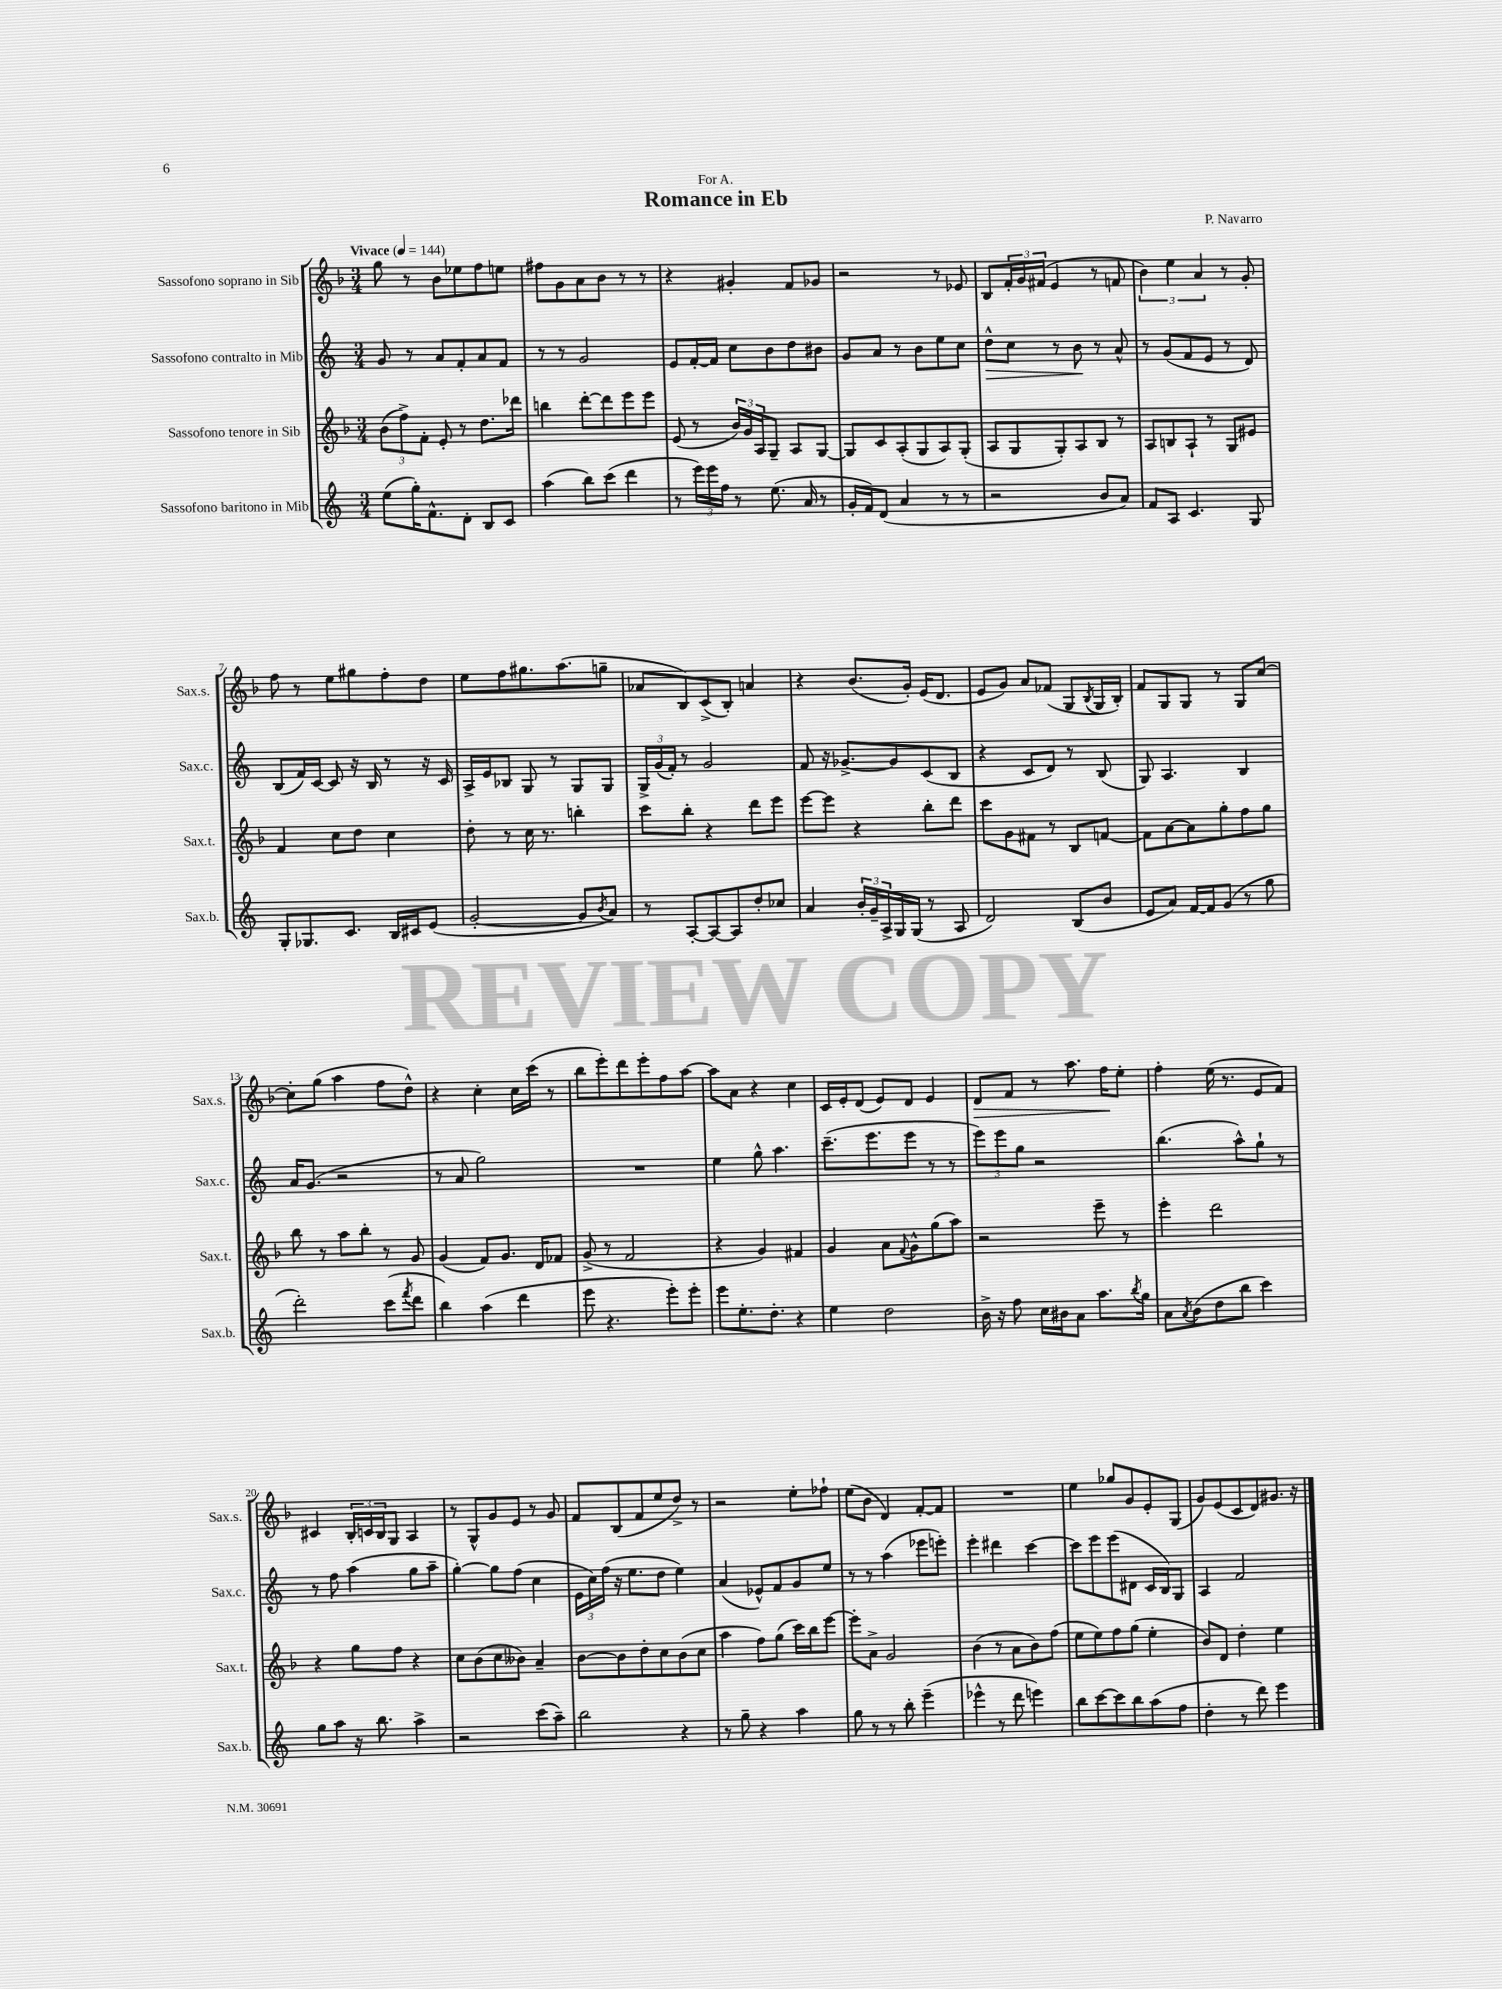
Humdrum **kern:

**kern	**kern	**kern	**dynam	**kern	**dynam
*part4	*part3	*part2	*part2	*part1	*part1
*staff4	*staff3	*staff2	*staff2	*staff1	*staff1
*I"Sassofono baritono in Mib	*I"Sassofono tenore in Sib	*I"Sassofono contralto in Mib	*	*I"Sassofono soprano in Sib	*
*I'Sax.b.	*I'Sax.t.	*I'Sax.c.	*	*I'Sax.s.	*
*clefG2	*clefG2	*clefG2	*	*clefG2	*
*k[]	*k[b-]	*k[]	*	*k[b-]	*
*M3/4	*M3/4	*M3/4	*	*M3/4	*
*MM144	*MM144	*MM144	*	*MM144	*
=1	=1	=1	=1	=1	=1
!	!	!	!	!LO:TX:a:B:t=Vivace	!
(8ee\L	(12b-\L	8g/	.	8gg\	.
.	12ff^\)	.	.	.	.
16gg'\K)	.	8r	.	8r	.
.	12f'\J	.	.	.	.
8.f^^\	.	.	.	.	.
.	8e'/	8a/L	.	8b-\L	.
8d'\J	8r	8f'/	.	8ee-X\	.
8B/L	8.dd\L	8a/	.	8ff\	.
8c/J	.	8f/J	.	8een\J	.
.	16ddd-X\Jk	.	.	.	.
=2	=2	=2	=2	=2	=2
(4aa\	4bbn\	8r	.	8ff#X\L	.
.	.	8r	.	8g\	.
8bb\L)	[8ddd'\L	2g/	.	8a\	.
(8ccc\J	8ddd\]	.	.	8b-\J	.
4ddd\	8eee\	.	.	8r	.
.	8eee\J	.	.	8r	.
=3	=3	=3	=3	=3	=3
8r	(8e/	8e/L	.	4r	.
24eee\LL)	8r	[16f'/L	.	.	.
24eee\	.	.	.	.	.
.	.	16f/JJ]	.	.	.
24ff\JJ	.	.	.	.	.
8r	24b-/LL)	8cc\L	.	4g#X'/	.
.	24g/	.	.	.	.
.	24A/J	.	.	.	.
(8.ee\	8G~/J	8b\	.	.	.
.	8A/L	8dd\	.	8f/L	.
16a/	.	.	.	.	.
8r	[8G/J	8b#X\J	.	8g-X/J	.
=4	=4	=4	=4	=4	=4
16g'/LL	8G/L]	8g/L	.	2r	.
16f/J)	.	.	.	.	.
(8d/J	8c/	8a/J	.	.	.
4a/	(8A'/	8r	.	.	.
.	8G/	8b\L	.	.	.
8r	8A/)	8ee\	.	8r	.
8r	(8G'/J	8cc\J	.	8e-X/	.
=5	=5	=5	=5	=5	=5
!	!	!	!LO:HP:b	!	!
2r	8A/L	8dd^^\L	>	8B-/L	.
.	8G/	8cc\J	.	24f'/L	.
.	.	.	.	24g/	.
.	.	.	.	(24f#X/JJ	.
.	8G'/)	8r	.	4e/	.
.	8A/	8b\	.	.	.
8b/L	8B-/J	8r	]	8r	.
8a/J)	8r	8a^^/	.	8fn/	.
=6	=6	=6	=6	=6	=6
8f/L	8A/L	8r	.	6b-\)	.
8A/J	8Bn/	(8g/L	.	.	.
.	.	.	.	6ee\	.
4.c/	8A`/J	8f/	.	.	.
.	.	.	.	6a/	.
.	8r	8e/J	.	.	.
.	8G/L	8r	.	8r	.
8G/	8e#X/J	8d/)	.	8g'/	.
!!LO:LB:g=z
=7	=7	=7	=7	=7	=7
8G'/L	4f/	(8B/L	.	8ff\	.
8.G-X/	.	16f/L)	.	8r	.
.	.	[16c/JJ	.	.	.
.	8cc\L	8c/]	.	8ee\L	.
8.c/J	.	.	.	.	.
.	8dd\J	16r	.	8gg#X\	.
.	.	16B/	.	.	.
16B/LL	4cc\	8r	.	8ff'\	.
16c#X/J	.	.	.	.	.
(8e/J	.	16r	.	8dd\J	.
.	.	16c/	.	.	.
=8	=8	=8	=8	=8	=8
[2g'/	8dd'\	16A^/LL	.	8ee\L	.
.	.	16e/J	.	.	.
.	8r	8B-X/J	.	8ff\	.
.	16cc\	8G/	.	8.gg#X\	.
.	8.r	.	.	.	.
.	.	8r	.	.	.
.	.	.	.	(8.aa\	.
8g/L]	4bbn'\	8G/L	.	.	.
8qb/	.	.	.	.	.
8a/J)	.	8G/J	.	8ggn~\J	.
=9	=9	=9	=9	=9	=9
8r	8ccc\L	24G^/LL	.	8a-X/L	.
.	.	(24g/	.	.	.
.	.	24f'/JJ)	.	.	.
[8A'/L	8bb-'\J	8r	.	8B-/)	.
8A/_	4r	2g/	.	(8c^/	.
8A/]	.	.	.	8B-'/J)	.
8dd'/	8ddd\L	.	.	4an/	.
8cc-X/J	8eee\J	.	.	.	.
=10	=10	=10	=10	=10	=10
4a/	[8eee\L	8f/	.	4r	.
.	8eee\J]	16r	.	.	.
.	.	[8.g-X^/L	.	.	.
24b'/LL	4r	.	.	(8.b-/L	.
24g~/	.	.	.	.	.
24A^/	.	.	.	.	.
16G/	.	8g-/]	.	.	.
(16G/JJ	.	.	.	16g'/Jk)	.
8r	8bb-'\L	(8c/	.	(16e/KL	.
.	.	.	.	8.d/J	.
8A/	8ddd\J	8B/J	.	.	.
=11	=11	=11	=11	=11	=11
2d/)	8ccc\L	4r	.	8e/L	.
.	8g\	.	.	8g/J)	.
.	8f#X\J	8c/L	.	8a/L	.
.	8r	8d/J)	.	(8f-X/J	.
(8B/L	8B-/L	8r	.	8G/L	.
.	.	.	.	8qB-/	.
8b/J	[8fn/J	(8B/	.	16G/L	.
.	.	.	.	16B-'/JJ)	.
=12	=12	=12	=12	=12	=12
8e/L	8f\L]	8G/)	.	8f/L	.
8a/J)	[8a\	4.A/	.	8G/	.
[16f/LL	8a\]	.	.	8G/J	.
16f/J]	.	.	.	.	.
(8g/J	8gg'\	.	.	8r	.
8r	8ff\	4B/	.	8G/L	.
8gg\	8gg\J	.	.	[8cc/J	.
!!LO:LB:g=z
=13	=13	=13	=13	=13	=13
2ddd'\)	8bb-\	16a/KL	.	8cc'\L]	.
.	.	(8.g/J	.	.	.
.	8r	.	.	(8gg\J	.
.	8aa\L	2r	.	4aa\	.
.	8bb-'\J	.	.	.	.
(8ccc\L	8r	.	.	8ff\L	.
8qfff/	.	.	.	.	.
8ddd\J	8g/	.	.	8dd^^\J)	.
=14	=14	=14	=14	=14	=14
4bb\)	(4g/	8r	.	4r	.
.	.	8a/	.	.	.
(4aa\	8f/L)	2gg\)	.	4cc'\	.
.	8.g/J	.	.	.	.
4ddd\	.	.	.	16cc\LL	.
.	16d/KL	.	.	(16ccc\JJ	.
.	8f-X/J	.	.	8r	.
=15	=15	=15	=15	=15	=15
8eee\	(8g^/	2.r	.	8bb-\L	.
4.r	8r	.	.	8eee'\)	.
.	2f/	.	.	8ddd\	.
.	.	.	.	8eee'\	.
8eee'\L)	.	.	.	8ff\	.
8eee'\J	.	.	.	[8aa\J	.
=16	=16	=16	=16	=16	=16
8eee\L	4r	4ee\	.	8aa\L]	.
8.ee'\	.	.	.	8a\J	.
.	4g/)	8gg^^\	.	4r	.
8.dd'\J	.	.	.	.	.
.	.	4.aa\	.	.	.
4r	4f#X/	.	.	4cc\	.
=17	=17	=17	=17	=17	=17
4ee\	4g/	(8.ccc~\L	.	16c/LL	.
.	.	.	.	16e'/J	.
.	.	.	.	(8d/J	.
.	.	8.eee\	.	.	.
2dd\	8a\L	.	.	8e/L)	.
.	8qqf/	.	.	.	.
.	8g^^\	8eee\J	.	8d/J	.
.	(8gg\	8r	.	4e/	.
.	8aa\J)	8r	.	.	.
=18	=18	=18	=18	=18	=18
!	!	!	!	!	!LO:HP:b
16b^\	2r	12eee\L)	.	8d/L	>
16r	.	.	.	.	.
.	.	12eee\	.	.	.
8ff\	.	.	.	8f/J	.
.	.	12gg\J	.	.	.
16cc\LL	.	2r	.	8r	.
16b#X\J	.	.	.	.	.
8a\J	.	.	.	8.aa\	.
8.aa\L	8eee~\	.	.	.	.
.	.	.	.	16ff\KL	.
.	8r	.	.	8ee'\J	]
8qbb/	.	.	.	.	.
16gg\Jk	.	.	.	.	.
=19	=19	=19	=19	=19	=19
8a\L	4eee'\	(4.bb\	.	4ff'\	.
8qa/	.	.	.	.	.
(8b\	.	.	.	.	.
8dd\	2ddd\	.	.	(16ee\	.
.	.	.	.	8.r	.
8bb\J	.	8aa^^\L)	.	.	.
4ccc\)	.	8gg`\J	.	8e/L	.
.	.	8r	.	8f/J)	.
!!LO:LB:g=z
=20	=20	=20	=20	=20	=20
8gg\L	4r	8r	.	4c#X/	.
8aa\J	.	8ff\	.	.	.
16r	8gg\L	(4aa\	.	24B-'/LL	.
.	.	.	.	24cn/	.
8.bb\	.	.	.	.	.
.	.	.	.	24B-/J	.
.	8ff\J	.	.	8G/J	.
4aa^\	4r	8gg\L	.	4A/	.
.	.	8aa~\J	.	.	.
=21	=21	=21	=21	=21	=21
2r	8cc\L	[4gg'\)	.	8r	.
.	(8b-\	.	.	8G^^/L	.
.	8cc\	8gg\L]	.	8g/	.
.	8b--X\J)	(8ff\J	.	8e/J	.
(8ccc\L	4a~/	4cc\	.	8r	.
8aa~\J)	.	.	.	8g/	.
=22	=22	=22	=22	=22	=22
2bb\	[8b-\L	24e\LL	.	8f/L	.
.	.	24cc\)	.	.	.
.	.	(24ff\JJ	.	.	.
.	8b-\]	16r	.	(8B-/	.
.	.	8.ee\L	.	.	.
.	8dd'\	.	.	8f/	.
.	8cc\	8dd\J	.	8ee/	.
4r	(8b-\	4ee\)	.	8dd^/J)	.
.	8cc\J	.	.	8r	.
=23	=23	=23	=23	=23	=23
8r	4aa\	(4a/	.	2r	.
8gg~\	.	.	.	.	.
4r	8ff\L)	8e-X^^/L)	.	.	.
.	(8gg\J	8f/	.	.	.
4aa\	16ccc\LL)	8g/	.	8ee'\L	.
.	16bb-\J	.	.	.	.
.	[8eee\J	8ee/J	.	8ff-X`\J	.
=24	=24	=24	=24	=24	=24
8gg\	8eee'\L]	8r	.	(8ee\L	.
8r	8a^\J	8r	.	8b-\J	.
8r	2g/	(4aa\	.	4d/)	.
8bb'\	.	.	.	.	.
(4eee~\	.	8eee-X\L	.	[8f'/L	.
.	.	8eeen'\J)	.	8f/J]	.
=25	=25	=25	=25	=25	=25
4eee-X^^\	(4b-\	4eee'\	.	2.r	.
8r	8r	4ddd#X\	.	.	.
8ddd\	8a\L	.	.	.	.
4eeen\)	8b-\)	[4ccc\	.	.	.
.	(8ff\J	.	.	.	.
=26	=26	=26	=26	=26	=26
8bb\L	8ee\L	8ccc\L]	.	4ee\	.
[8ccc\	8ee\)	8eee\	.	.	.
8ccc\]	8ff\	(8eee\	.	8gg-X/L	.
8bb\	(8gg\J	8d#X\J	.	8g/	.
(8aa\	4ee'\	16c/LL	.	8e'/	.
.	.	16B/J)	.	.	.
8ff\J	.	8G/J	.	(8G/J	.
=27	=27	=27	=27	=27	=27
4dd'\	8b-/L)	4A/	.	8g/L)	.
.	8d/J	.	.	(8e/	.
8r	4dd'\	2f/	.	8c/	.
8ddd\)	.	.	.	8d/)	.
4eee\	4ee\	.	.	8.g#X/J	.
.	.	.	.	16r	.
==	==	==	==	==	==
*-	*-	*-	*-	*-	*-
